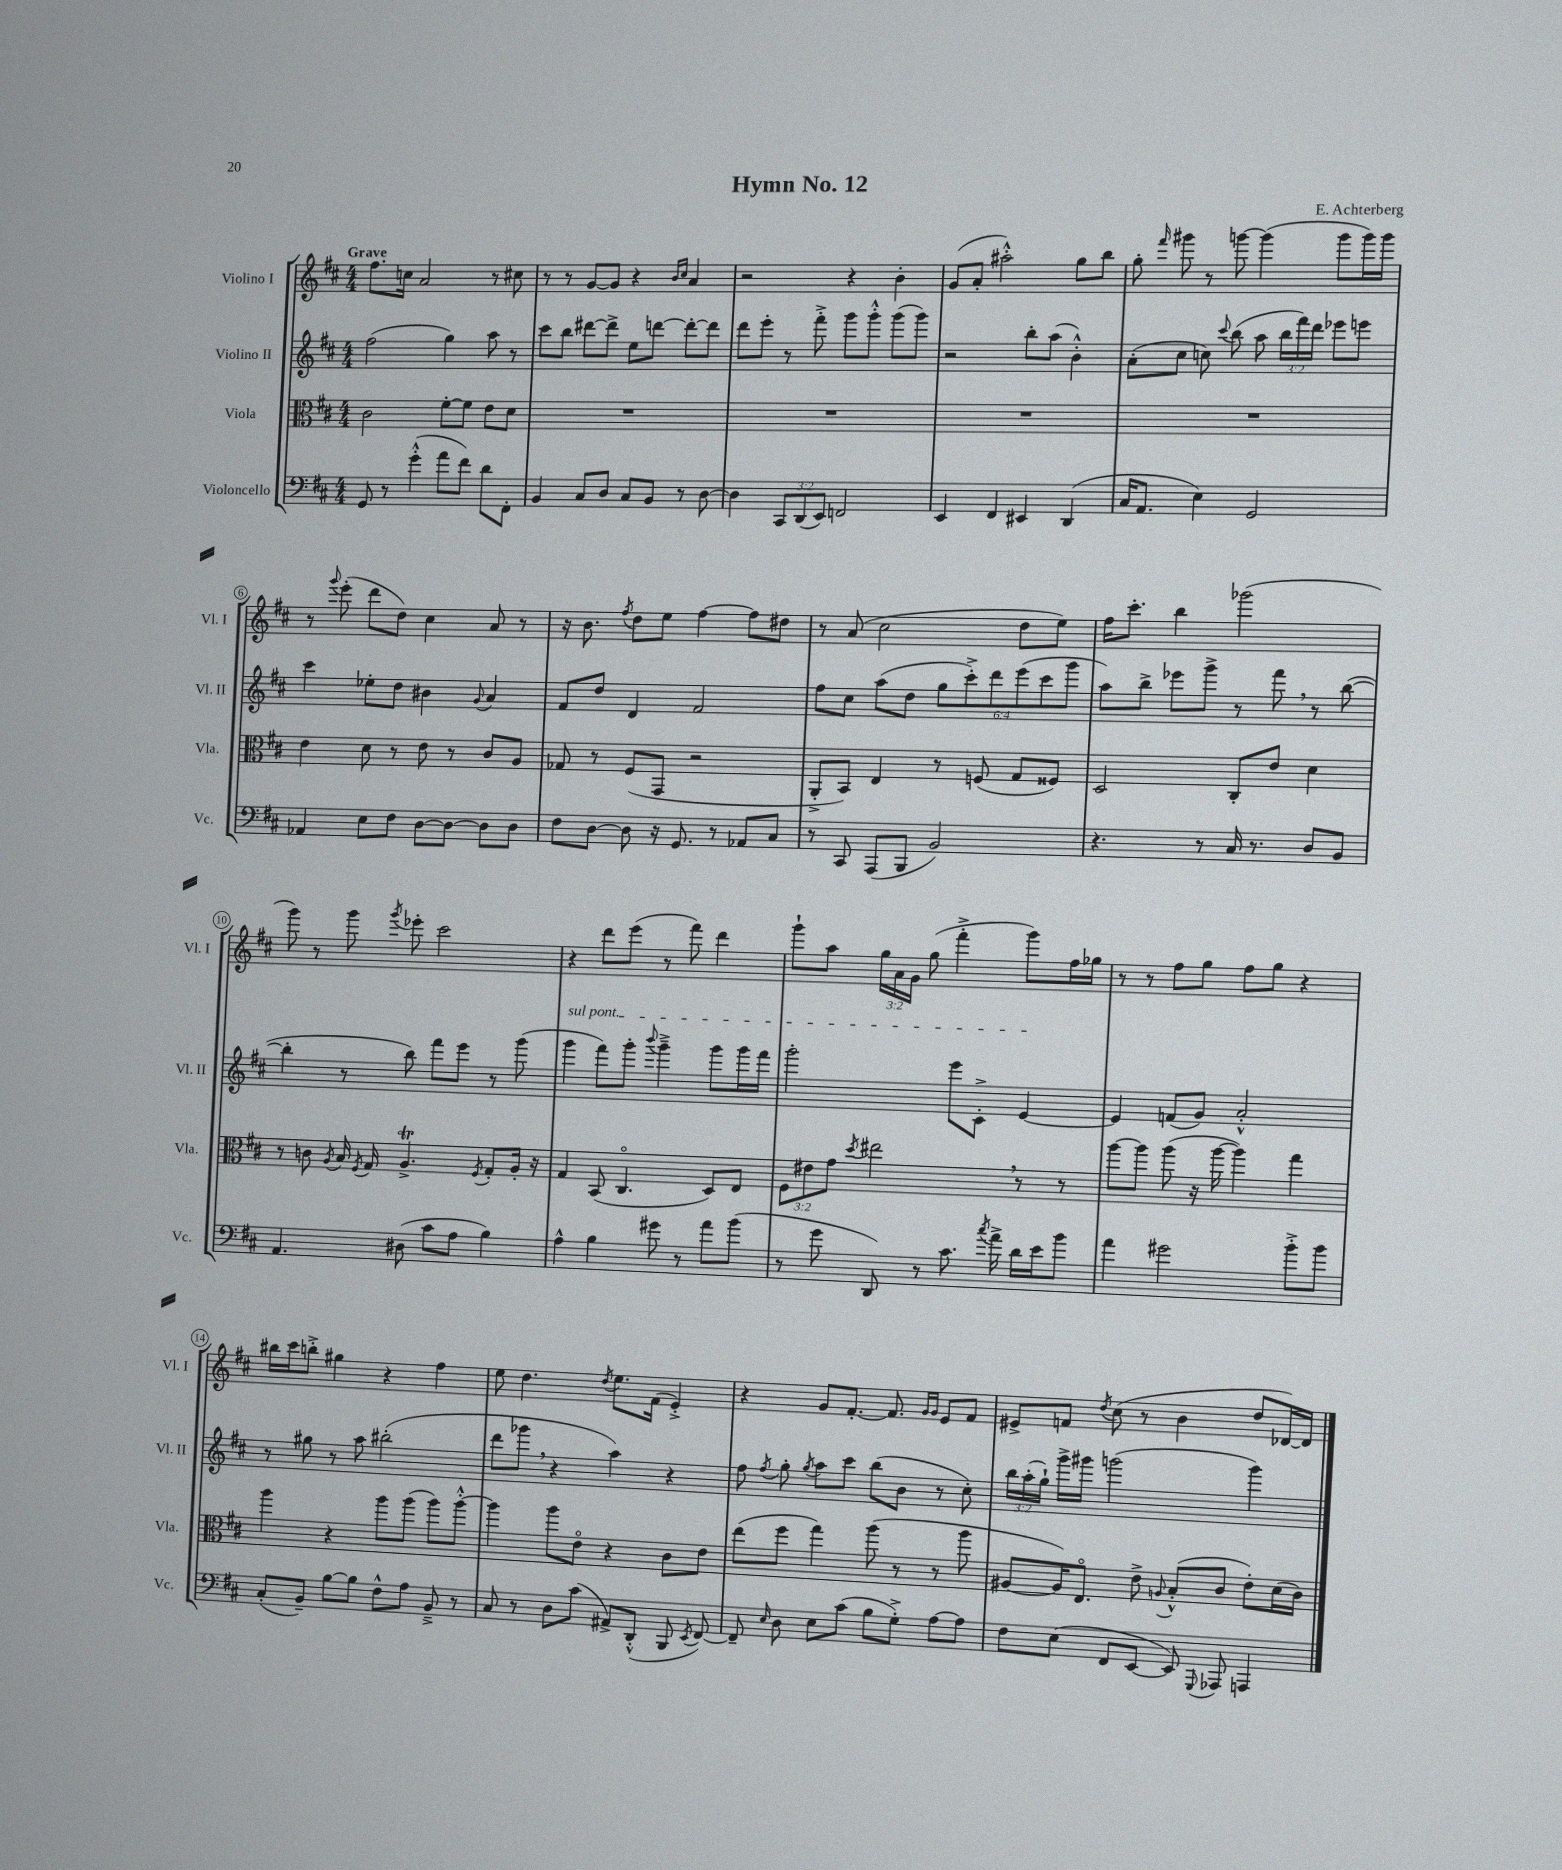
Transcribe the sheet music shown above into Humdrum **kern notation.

**kern	**kern	**kern	**kern
*staff4	*staff3	*staff2	*staff1
*clefF4	*clefC3	*clefG2	*clefG2
*k[f#c#]	*k[f#c#]	*k[f#c#]	*k[f#c#]
*M4/4	*M4/4	*M4/4	*M4/4
8GG	2c#	(2ff#	8.ff#
8r	.	.	.
.	.	.	16cc
(4g'^^	.	.	2a
8a	[8f#'	4gg)	.
8f#)	8f#]	.	.
8d	8e	8aa	8r
8FF#'	8d	8r	8cc#
=	=	=	=
4BB	1r	8ccc#	8r
.	.	8bb	8r
8C#	.	[8ddd#	[8g
8D	.	8ddd#^]	8g]
8C#	.	8ee	4r
8BB	.	[8ddd	.
.	.	.	16qqb
.	.	.	16qqcc#
8r	.	8ddd'_	4a
[8D	.	8ddd]	.
=	=	=	=
4D]	1r	8ddd	2r
.	.	8eee'	.
12CC#	.	8r	.
(12DD	.	.	.
.	.	8fff#'^	.
12EE)	.	.	.
2FF	.	8ggg	4r
.	.	8ggg'^^	.
.	.	(8ggg	4b'
.	.	8ggg)	.
=	=	=	=
4EE	1r	2r	(8g
.	.	.	8a'
4FF#	.	.	2aa#'^^)
4EE#	.	8bb'	.
.	.	(8aa	.
(4DD	.	4b'^^)	8gg
.	.	.	8bb
=	=	=	=
16C#	1r	(8a'	8gg'
8.AA	.	.	.
.	.	.	16qqfff#
.	.	8cc#	8ggg#
4E)	.	8cc)	8r
.	.	8qqccc#	.
.	.	(8bb	[8ggg
2GG	.	8aa	(4ggg]
.	.	24bb	.
.	.	24fff#)	.
.	.	24ddd	.
.	.	8eee-	8ggg
.	.	8eee	16ggg)
.	.	.	16ggg
=	=	=	=
4AA-	4e	4ccc#	8r
.	.	.	8qqggg
.	.	.	(8eee'
8E	8d	8ee-'	8ddd
8F#	8r	8dd	8dd)
[8D	8e	4b#	4cc#
8D_	8r	.	.
.	.	8qqg	.
8D]	8c#	4a	8a
8D	8A	.	8r
=	=	=	=
8F#	8G-	8f#	16r
.	.	.	8.b
[8D	8r	8dd	.
.	.	.	8qff#
8D]	(8F#	4d	8dd
16r	8GG	.	8ee
8.GG	.	.	.
.	2r	2f#	[4ff#
8r	.	.	.
8AA-	.	.	8ff#]
8C#	.	.	8dd#
=	=	=	=
8r	8AA'^	8ff#	8r
8CC#	8BB)	8cc#	(8a
(8AAA	4E	(8aa	2cc#
8BBB	.	8dd	.
2BB)	8r	12gg	.
.	.	12ccc#'^)	.
.	(8F	.	.
.	.	12ddd	.
.	8G	(12eee	8dd
.	.	12ccc#	.
.	8F##)	.	8ee)
.	.	12ggg	.
=	=	=	=
4.r	2D	8aa)	16ff#
.	.	.	8.ccc#'
.	.	8bb^	.
.	.	8eee-	4bb
8r	.	8ggg^	.
16C#	8C#'	8r	(2ggg-
8.r	.	.	.
.	8e	8fff#	.
8D	4d	8r	.
8BB	.	([8bb	.
=	=	=	=
4.AA	8r	4bb']	8ggg)
.	8c	.	8r
.	8qA	.	.
.	16B	8r	8ggg
.	8qF#	.	.
.	16G	.	.
.	.	.	8qggg
(8D#	4.A^	8bb)	8eee-'
8c#	.	8fff#	2ccc#
8A	.	8eee	.
.	8qF#	.	.
4B)	8G'	8r	.
.	16A'	(8ggg	.
.	16r	.	.
=	=	=	=
4A^^	4G	4ggg	4r
4B	(8BB	8fff#)	8ddd
.	4.C#o	8ggg'	(8eee
.	.	8qqbbb	.
8g#	.	4ggg~^	8r
8r	.	.	8fff#)
8a	8D)	8ggg	4ddd
(8b	8E	16ggg	.
.	.	16fff#	.
=	=	=	=
8r	12F#	2ggg'	8ggg`
.	12e#	.	.
8g	.	.	8aa
.	12g	.	.
.	8qdd	.	.
8DD)	2ee#	.	24gg
.	.	.	24a
.	.	.	24g
8r	.	.	(8gg
8.c#	.	8eee	4fff#'^
.	.	8c#'^	.
8qcc#	.	.	.
16a^	.	.	.
16d	8r	[4e	8ggg)
16e	.	.	.
8b	8r	.	16ff#
.	.	.	16gg-
=	=	=	=
4a	[8aa	4e]	8r
.	8aa]	.	8r
2g#	(8aa	(8f	8ff#
.	16r	8g)	8gg
.	[16aa	.	.
.	4aa])	2a'^^	8ff#
.	.	.	8gg
8b'^	4gg	.	4r
8b	.	.	.
=	=	=	=
(8C#'	4aa	8r	16bb#
.	.	.	16ccc#
8BB~)	.	8gg#	8bb'^
[8B	4r	8r	4gg#
8B]	.	8aa	.
8F#^^	8aa	(2bb#'	4r
8A	(8aa	.	.
8BB~^	8aa)	.	4ff#
8r	[8aa'^^	.	.
=	=	=	=
8C#	4aa]	8ddd	8ee
8r	.	8ggg-	4.dd
8D	8aa	4r	.
(8c#	8eo	.	.
.	.	.	8qdd
8AA#^)	4r	4aa)	8.ee
(8DD'^^	.	.	.
.	.	.	(16f#
8BBB	8c#	4r	4e'^)
8qEE	.	.	.
[8FF#)	8e	.	.
=	=	=	=
8FF#~]	(8ee	8ff#	4r
16qqE	.	8qff#	.
8D	8ff#	8gg'	.
.	.	8qgg	.
8E	4gg)	8aa	8g
(8c#	.	8ccc#	[8.f#'
8B	(8aa	(8bb	.
.	.	.	8.f#]
8G'^)	8r	8b	.
.	.	.	16qqg
.	.	.	16qqg
[8A	8r	8r	8e
8A]	8aa	8cc#')	8f#
=	=	=	=
8F#	[8A#	24bb	8e#^
.	.	(24aa'	.
.	.	24gg`)	.
(8E	16A#])	16ggg^	8f
.	8.Eo	16ggg#	.
.	.	.	8qdd
8FF#	.	(2ggg	(8cc#
[8EE	8e^	.	8r
.	8qqA	.	.
8EE])	(8B'^^	.	4b
8qqGGG	.	.	.
8AAA-	8c#	.	.
4AAA	8e')	4ggg)	8dd
.	(16d	.	[16d-)
.	16c#)	.	16d-]
==	==	==	==
*-	*-	*-	*-
